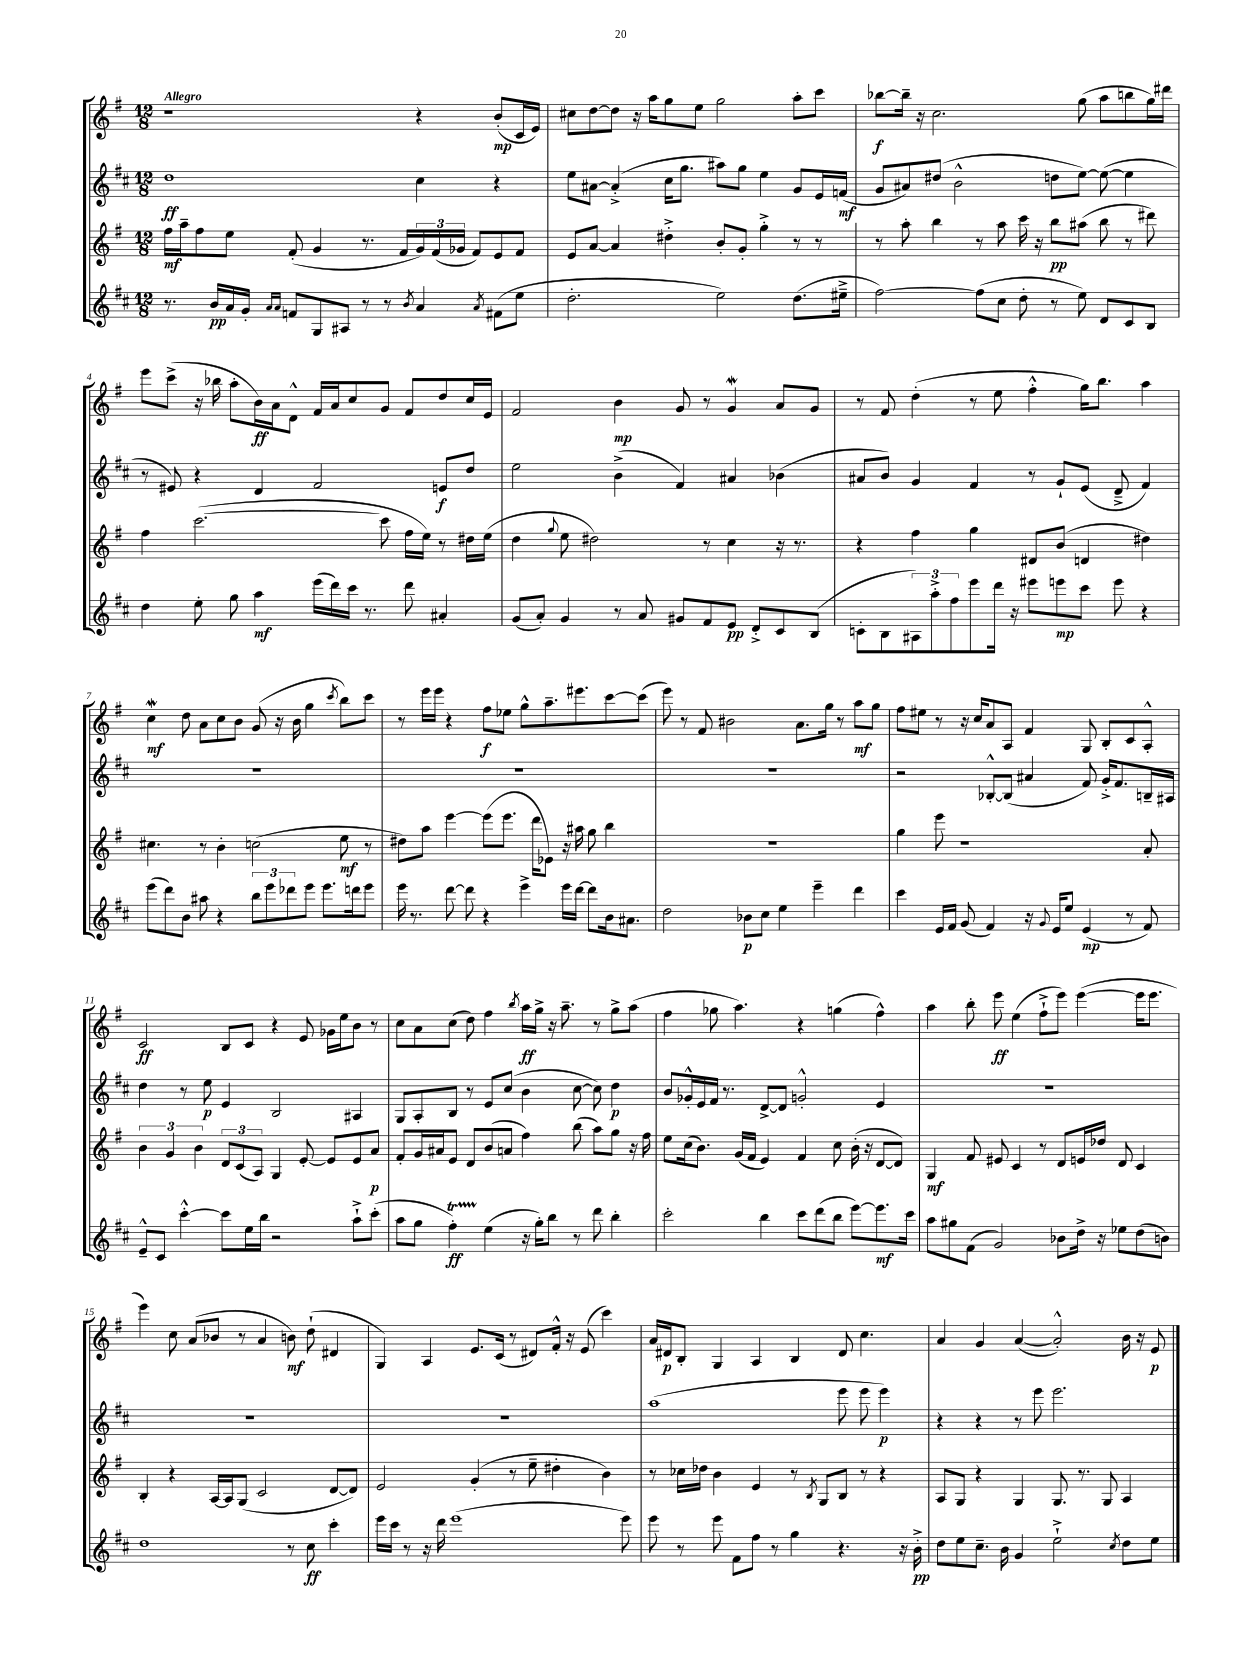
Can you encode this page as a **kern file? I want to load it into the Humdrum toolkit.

**kern	**kern	**kern	**kern
*staff4	*staff3	*staff2	*staff1
*clefG2	*clefG2	*clefG2	*clefG2
*k[f#c#]	*k[f#]	*k[f#c#]	*k[f#]
*M12/8	*M12/8	*M12/8	*M12/8
8.r	16ff#\LL	1dd	1r
.	16aa~\J	.	.
.	8ff#\	.	.
16b/LL	.	.	.
16a/	8ee\J	.	.
16g'/JJ	.	.	.
16qqa/LL	.	.	.
16qqa/JJ	.	.	.
8f/L	(8f#'/	.	.
8G/	4g/	.	.
8A#/J	.	.	.
8r	8.r	.	.
8r	.	.	.
.	16f#/LL	.	.
8qb/	.	.	.
4a/	24g/)	4cc#\	4r
.	(24f#/	.	.
.	24g-/JJ	.	.
.	8f#/L)	.	.
8qa/	.	.	.
(8f#\L	8e/	4r	(8b'/L
8ee\J	8f#/J	.	16c/L
.	.	.	16e/JJ)
=	=	=	=
2.dd'\	8e/L	8ee\L	8cc#\L
.	[8a/J	[8a#\J	[8dd\
.	4a/]	(4a#'^/]	8dd\]J
.	.	.	16r
.	.	.	16aa\LK
.	4dd#'^\	16cc#\LK	8gg\
.	.	8.gg\J	.
.	.	.	8ee\J
2ee\)	8b'/L	8aa#\L)	2gg\
.	8g'/J	8gg\J	.
.	4gg'^\	4ee\	.
(8.dd\L	8r	8g/L	8aa'\L
.	8r	16e/L	8ccc\J
16ee#~^\Jk	.	(16f/JJ	.
=	=	=	=
[2ff#\)	8r	8g/L	[8bb-\L
.	8aa'\	8a#/)	16bb-~\]Jk
.	.	.	16r
.	4bb\	(8dd#/J	2.cc\
.	.	2b^^\	.
(8ff#\]L	8r	.	.
8cc#\J	8aa\	.	.
8dd'\	16ccc\	.	.
.	16r	.	.
8r	8bb\L	8dd\L	.
8ee\)	(8aa#\J	[8ee\J)	(8gg\
8d/L	8bb\	(8ee\_	8aa\L
8c#/	8r	4ee\]	8bb\
8B/J	8ddd#\)	.	16gg\L)
.	.	.	16ddd#\JJ
=	=	=	=
4dd\	4ff#\	8r	8eee\L
.	.	8e#/)	(8ccc^\J
8ee'\	([2.ccc\	4r	16r
.	.	.	16bb-\
8gg\	.	.	8aa'\L
4aa\	.	4d/	16b\L)
.	.	.	16a\J
.	.	.	8d^^\J
(16eee\LL	.	2f#/	16f#/LL
16ddd\)	.	.	16a/J
16ccc#\JJ	.	.	8cc/
8.r	.	.	.
.	8ccc\]	.	8g/J
8ddd\	16ff#\LL	.	8f#/L
.	16ee\JJ)	.	.
4a#'/	8r	8e/L	8dd/
.	16dd#\LL	8dd/J	16cc/L
.	(16ee\JJ	.	16e/JJ
=	=	=	=
(8g/L	4dd\	2ee\	2f#/
8a'/J)	.	.	.
.	8qqgg/	.	.
4g/	8ee\	.	.
.	2dd#\)	.	.
8r	.	(4b^\	4b\
8a/	.	.	.
8g#/L	.	4f#/)	8g/
8f#/	8r	.	8r
8e/J	4cc\	4a#/	4g/
8d'^/L	.	.	.
8c#/	16r	(4b-\	8a/L
.	8.r	.	.
(8B/J	.	.	8g/J
=	=	=	=
8c'\L	4r	8a#/L	8r
8B\	.	8b/J)	8f#/
12A#\)	4ff#\	4g/	(4dd'\
12aa'^\	.	.	.
12ff#\	.	.	.
8eee\	4gg\	4f#/	8r
16ddd\Jk	.	.	8ee\
16r	.	.	.
8eee#\L	8d#/L	8r	4ff#'^^\
8eee\	(8b/J	8g`/L	.
8ccc#\J	4d/	(8e/J	16gg\LK)
.	.	.	8.bb\J
8eee\	.	8d~^/	.
4r	4dd#\)	4f#/)	4aa\
=	=	=	=
(8eee\L	4.cc#\	1.r	4cc\
8ddd\)	.	.	.
8b\J	.	.	8dd\
8aa#\	8r	.	8a\L
4r	4b'\	.	8cc\
.	.	.	8b\J
12bb\L	(2cc\	.	(8g/
12eee\	.	.	.
.	.	.	16r
12ddd-\	.	.	.
.	.	.	16b\
8eee\J	.	.	4gg\
8.eee\L	.	.	.
.	.	.	8qccc/
.	8ee\	.	8bb\L)
16ddd\k	.	.	.
8eee\J	8r	.	8ccc\J
=	=	=	=
16eee\	8dd#\L)	1.r	8r
8.r	.	.	.
.	8aa\J	.	16eee\LL
.	.	.	16eee\JJ
[8ddd\	[4eee\	.	4r
8ddd\]	.	.	.
4r	(8eee\]L	.	8ff#\L
.	8.eee\J	.	8ee-\J
4eee^\	.	.	8gg^^\L
.	16ddd\LK	.	.
.	8e-\J)	.	8.aa~\
16eee\LL	16r	.	.
[16ddd\JJ	16aa#\	.	8.eee#\
8ddd\]L	8gg\	.	.
16b\k	4bb\	.	[8ccc\
8.a#\J	.	.	.
.	.	.	(8ccc\]J
=	=	=	=
2dd\	1.r	1.r	8eee\)
.	.	.	8r
.	.	.	8f#/
.	.	.	2b#\
8b-\L	.	.	.
8cc#\J	.	.	.
4ee\	.	.	.
.	.	.	8.a\L
4eee~\	.	.	.
.	.	.	16gg\Jk
.	.	.	8r
4ddd\	.	.	8aa\L
.	.	.	8gg\J
=	=	=	=
4ccc#\	4gg\	2r	8ff#\L
.	.	.	8ee#\J
16e/LL	8eee\	.	8r
16f#/JJ	.	.	.
(8g/	1r	.	16r
.	.	.	16cc/LK
4f#/)	.	[8B-'^^/L	8a/
.	.	(8B-/]J	8A/J
16r	.	4a#/	4f#/
8qqg/	.	.	.
16e/LK	.	.	.
8ee/J	.	.	.
(4e/	.	8f#/)	8G/
.	.	16g'^/LK	8B'/L
.	.	8.f#/	.
8r	.	.	8c/
8f#/)	8a'/	16B~/L	8A'^^/J
.	.	16A#/JJ	.
=	=	=	=
8e~^^/L	6b\	4dd\	2c/
8c#/J	.	.	.
.	6g/	.	.
[4ccc#'^^\	.	8r	.
.	6b\	.	.
.	.	8ee\	.
8ccc#\]L	12d/L	4e/	8B/L
.	(12c/	.	.
16ee\L	.	.	8c/J
.	12A/J)	.	.
16bb\JJ	.	.	.
2r	4G/	2B/	4r
.	[8e'/	.	8e/
.	8e/]L	.	16g-\LL
.	.	.	16ee\J
8aa`^\L	8e/	4A#/	8b\J
(8ccc#'\J	8a/J	.	8r
=	=	=	=
8aa\L	8f#'/L	8G/L	8cc\L
8gg\J	16g/L	8A'/	8a\
.	16a#/J	.	.
4ff#'\)	8e/J	8B/J	(8cc\J
.	8d/L	8r	8dd\)
(4ee\	(8b/	8e/L	4ff#\
.	8a/J	(8cc#/J	.
.	.	.	8qbb/
16r	4ff#\)	4b\	16aa\LL
16gg'\LK)	.	.	16gg^\JJ
8bb\J	.	.	16r
.	.	.	8.aa~\
8r	(8bb\	[8cc#\	.
8ddd\	8aa\L)	8cc#\])	8r
4bb'\	8gg\J	4dd\	8gg^\L
.	16r	.	(8aa\J
.	16ff#\	.	.
=	=	=	=
2ccc#'\	8ee\L	8b/L	4ff#\
.	(16cc\k	16g-'^^/L	.
.	8.b\J)	16e/	.
.	.	16f#/JJ	8gg-\
.	.	8.r	.
.	(16g/LL	.	4.aa\)
.	16f#/JJ	.	.
4bb\	4e/)	[8d^/L	.
.	.	8d/]J	.
8ccc#\L	4f#/	2g'^^/	4r
(8ddd\	.	.	.
8bb\J	8cc\	.	(4gg\
[8eee\L)	(16b'\	.	.
.	16r	.	.
8.eee\]	[8d/L	4e/	4ff#^^\)
.	8d/]J)	.	.
16ccc#\Jk	.	.	.
=	=	=	=
8aa\L	4G/	1.r	4aa\
8gg#\	.	.	.
(8f#\J	8f#/	.	8bb'\
2g/)	8e#/	.	8eee\
.	4c/	.	(4ee\
.	8r	.	8ff#`^\L
8b-\L	8d/L	.	8eee\J)
16dd^\Jk	16e/L	.	([4eee\
16r	16dd-/JJ	.	.
8ee-\L	8d/	.	.
(8dd\	4c/	.	16eee\]LK
.	.	.	8.eee\J
8b\J)	.	.	.
=	=	=	=
1dd	4B'/	1.r	4eee\)
.	4r	.	8cc\
.	.	.	(8a/L
.	[16A/LL	.	8b-/J
.	16A/]J	.	.
.	(8G/J	.	8r
.	2c/	.	4a/
8r	.	.	8b\)
8cc#\	.	.	(8dd`\
4ccc#'\	[8d/L	.	4d#/
.	8d/]J)	.	.
=	=	=	=
16eee\LL	2e/	1.r	4G/)
16ccc#\JJ	.	.	.
8r	.	.	.
16r	.	.	4A/
16ddd\	.	.	.
(1eee	.	.	.
.	(4g'/	.	8.e/L
.	.	.	(16c/Jk
.	8r	.	8r
.	8ee~\	.	8d#/L)
.	4dd#'\	.	16f#'^^/Jk
.	.	.	16r
.	.	.	(8e/
.	4b\)	.	4ccc\)
8eee\)	.	.	.
=	=	=	=
8eee\	8r	(1aa	16a/LL
.	.	.	16d#/J
8r	16cc-\LL	.	8B'/J
.	16dd-\JJ	.	.
8eee\	4b\	.	4G/
8f#\L	.	.	.
8ff#\J	4e/	.	4A/
8r	.	.	.
4gg\	8r	.	4B/
.	8qB/	.	.
.	8G/L	.	.
4.r	8B/J	8eee\	8d#/
.	8r	8eee\	4.cc\
.	4r	4eee\)	.
16r	.	.	.
16b'^\	.	.	.
=	=	=	=
8dd\L	8A/L	4r	4a/
8ee\	8G/J	.	.
8.cc#~\J	4r	4r	4g/
16b\	.	.	.
4g/	4G/	8r	([4a/
.	.	8eee\	.
2ee`^\	8.G/	2.eee\	2a'^^/])
.	8.r	.	.
.	8G/	.	.
8qcc#/	.	.	.
8dd\L	4A/	.	16b\
.	.	.	16r
8ee\J	.	.	8e/
==	==	==	==
*-	*-	*-	*-
